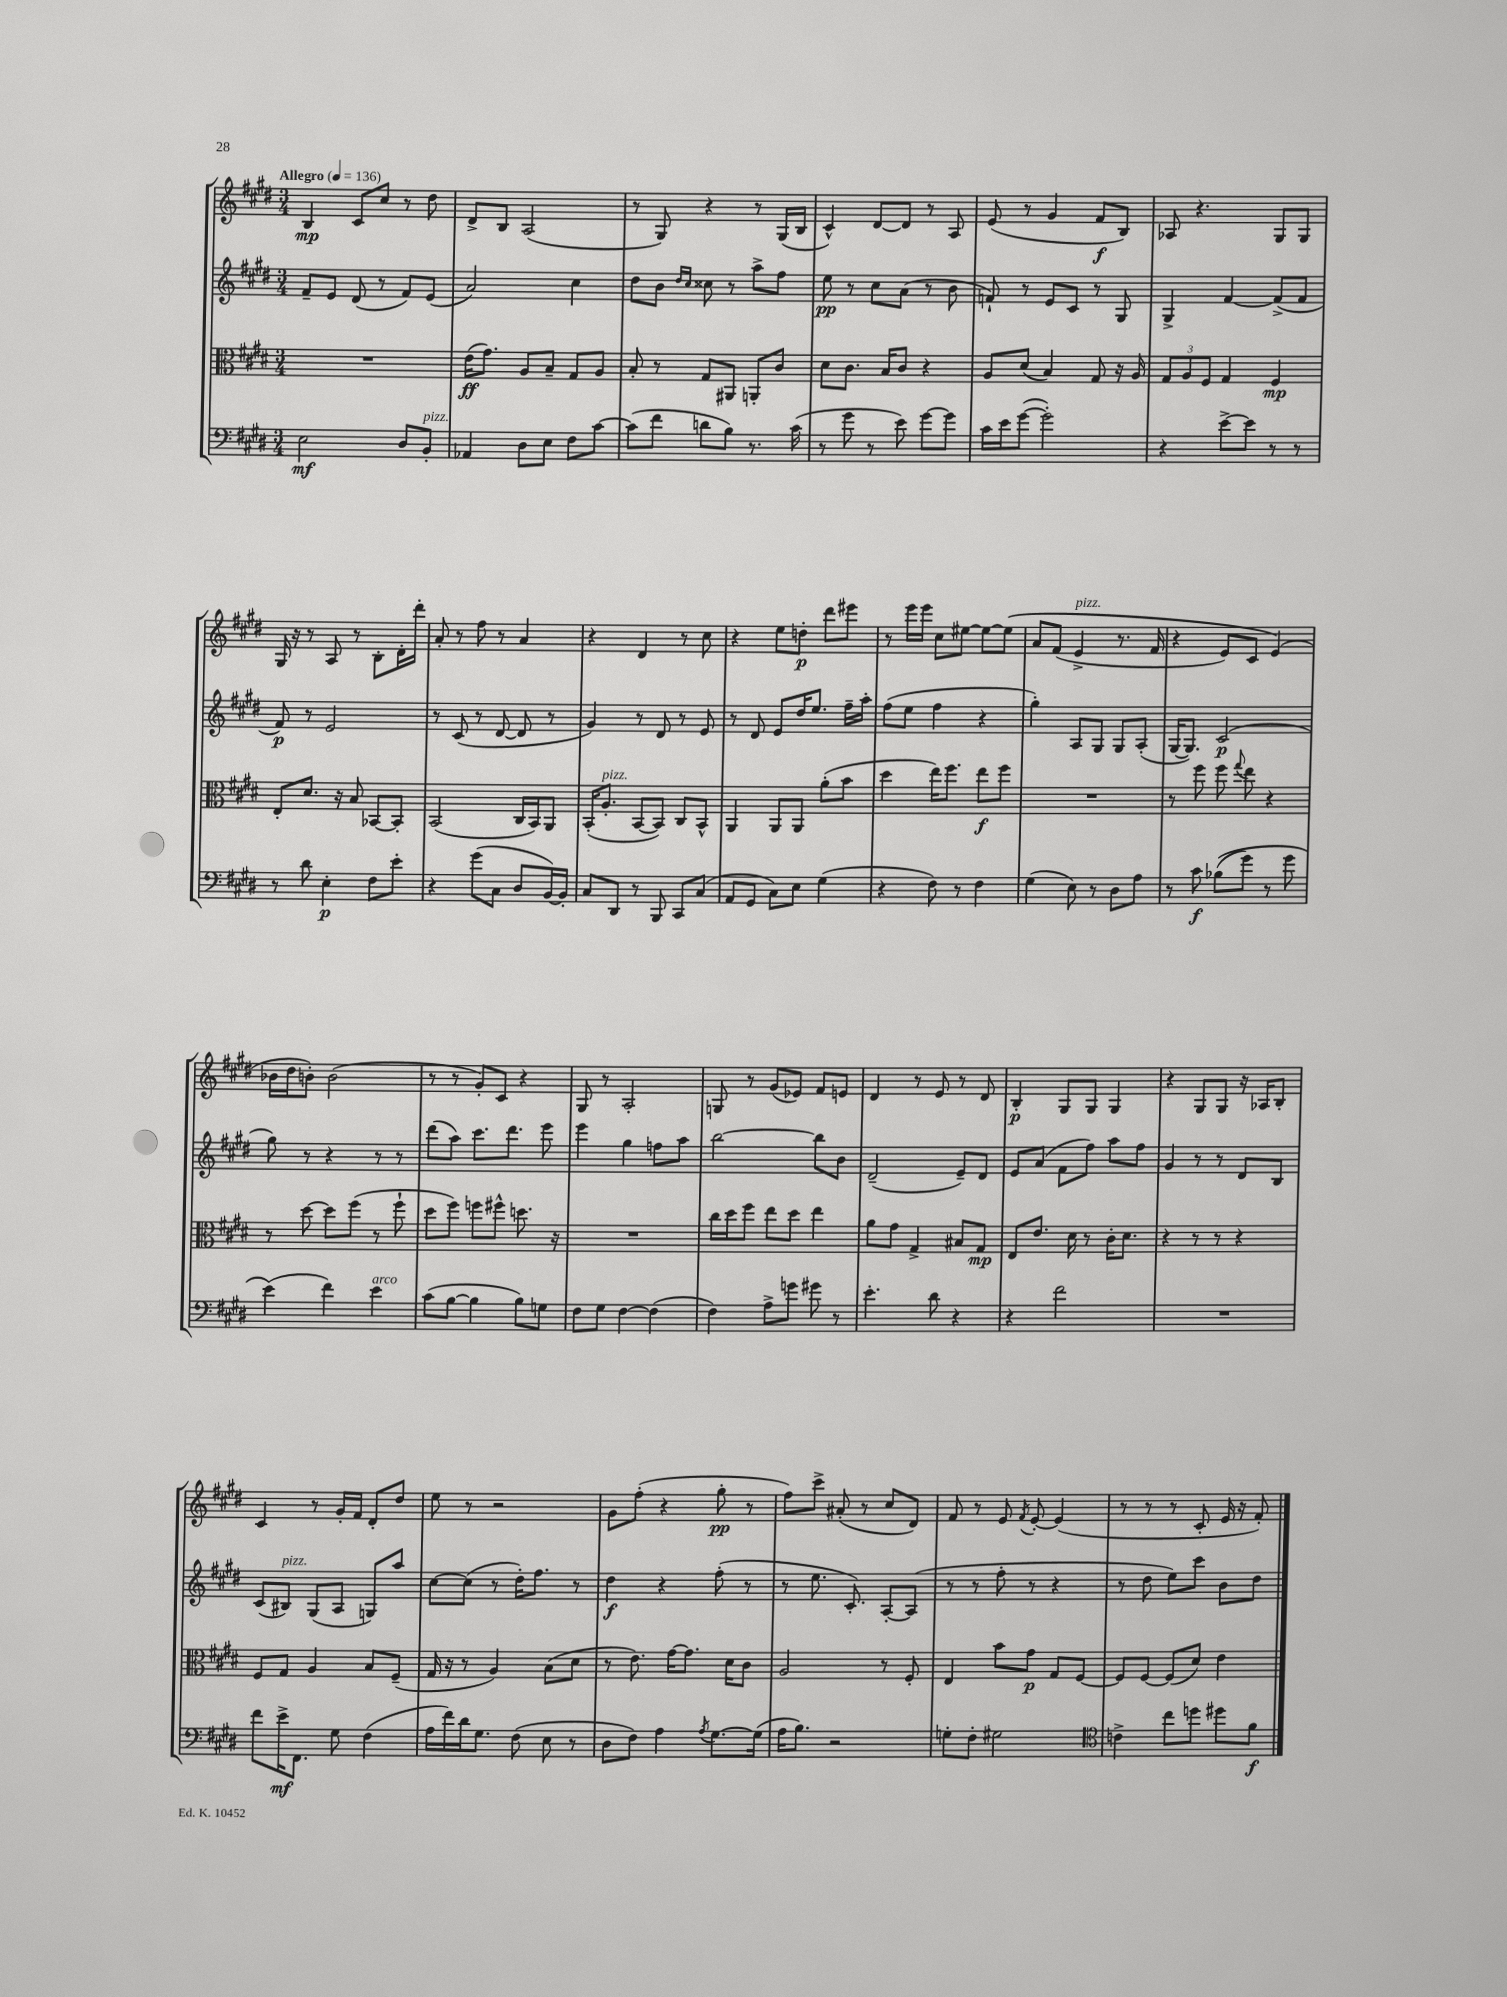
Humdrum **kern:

**kern	**kern	**kern	**kern
*staff4	*staff3	*staff2	*staff1
*clefF4	*clefC3	*clefG2	*clefG2
*k[f#c#g#d#]	*k[f#c#g#d#]	*k[f#c#g#d#]	*k[f#c#g#d#]
*M3/4	*M3/4	*M3/4	*M3/4
*MM136	*MM136	*MM136	*MM136
2E\	2.r	8f#~/L	4B/
.	.	8e/J	.
.	.	(8d#/	8c#/L
.	.	8r	8cc#/J
8D#/L	.	8f#/L)	8r
8BB'/J	.	(8e/J	8dd#\
=	=	=	=
4AA-/	(16e\LK	2a/)	8d#^/L
.	8.g#\J)	.	.
.	.	.	8B/J
8D#\L	8A/L	.	(2A/
8E\J	8B~/J	.	.
8F#\L	8G#/L	4cc#\	.
[8c#\J	8A/J	.	.
=	=	=	=
(8c#\]L	8B'/	8dd#\L	8r
8f#\J	8r	8b\J	8G#/)
.	.	16qqdd#/LL	.
.	.	16qqcc#/JJ	.
8d\L	8G#/L	8cc##\	4r
8B\J)	8AA#/J	8r	.
8.r	8AA'/L	8aa^\L	8r
.	8c#/J	8ff#\J	(16G#/LL
(16c#\	.	.	16B/JJ
=	=	=	=
8r	8d#\L	8ee\	4c#^^/)
8g#\	8.c#\J	8r	.
8r	.	8cc#\L	[8d#/L
.	16B/LK	.	.
8e\)	8c#/J	(8a\J	8d#/]J
[8g#\L	4r	8r	8r
8g#\]J	.	8b\	8A/
=	=	=	=
16c#\LL	8A/L	8f`/)	(8e/
16e\J	.	.	.
([8g#\J	(8d#/J	8r	8r
2g#'\])	4B/)	8e/L	4g#/
.	.	8c#/J	.
.	8G#/	8r	8f#/L
.	16r	8G#/	8B/J)
.	16A/	.	.
=	=	=	=
4r	12G#/L	4G#^/	8A-/
.	12A/	.	.
.	.	.	4.r
.	12F#/J	.	.
[8e^\L	4G#/	[4f#/	.
8e\]J	.	.	.
8r	4F#/	(8f#^/]L	8G#/L
8r	.	8f#/J	8G#/J
=	=	=	=
8r	8E'/L	8f#/)	16G#/
.	.	.	16r
8d#\	8.d#/J	8r	8r
4E'\	.	2e/	8A/
.	16r	.	.
.	8B/	.	8r
8F#\L	[8BB-/L	.	8B'\L
8e'\J	8BB-'/]J	.	16d#'\L
.	.	.	16ddd#'\JJ
=	=	=	=
4r	(2BB/	8r	8a'/
.	.	(8c#/	8r
(8g#\L	.	8r	8ff#\
8C#\J	.	[8d#/	8r
8D#/L	16C#/LL	8d#/]	4a/
.	16BB/J)	.	.
[16BB/L)	8AA/J	8r	.
16BB'/]JJ	.	.	.
=	=	=	=
8C#/L	(16BB'/LK	4g#/)	4r
.	8.A'/J	.	.
8DD#/J	.	.	.
8r	[8BB/L	8r	4d#/
8BBB/	8BB/]J)	8d#/	.
8CC#/L	8C#/L	8r	8r
(8C#/J	8BB^^/J	8e/	8cc#\
=	=	=	=
8AA/L	4AA/	8r	4r
8GG#/J	.	8d#/	.
8C#\L)	8AA/L	8e/L	8ee\L
8E\J	8AA/J	16dd#/K	8dd'\J
.	.	8.ee/J	.
(4G#\	(8a'\L	.	8ddd#\L
.	8b\J	16ff#~\LL	8eee#\J
.	.	16aa'\JJ	.
=	=	=	=
4r	4dd#\	(8ff#\L	8r
.	.	8ee\J	16eee\LL
.	.	.	16eee\JJ
8F#\)	16ee\LK)	4ff#\	8cc#\L
.	8.ff#\J	.	.
8r	.	.	[8ee#\J
4F#\	8ee\L	4r	8ee#\_L
.	8ff#\J	.	&(8ee#\]J
=	=	=	=
(4G#\	2.r	4gg#'\)	8a/L
.	.	.	(8f#/J
8E\)	.	8A/L	4e^/
8r	.	8G#/J	.
8D#\L	.	8G#/L	8.r
8A\J	.	(8A'/J	.
.	.	.	16f#/
=	=	=	=
8r	8r	[16G#/LK	4r
.	.	8.G#/]J)	.
8c#\	8ff#\	.	.
&((8B-\L	8ff#\	(2c#/	8e/L)
.	8qqgg#/	.	.
8g#\J)	8ee\	.	8c#/J
8r	4r	.	(4e/&)
8g#\	.	.	.
=	=	=	=
(4e\&)	8r	8gg#\)	16b-\LL
.	.	.	16dd#\J
.	[8dd#\	8r	8b'\J)
4f#\)	8dd#\]L	4r	(2b\
.	(8ff#\J	.	.
4e\	8r	8r	.
.	8ff#`\	8r	.
=	=	=	=
(8c#\L	8dd#\L	(8ddd#\L	8r
[8B\J	8ff#\J)	8aa\J)	8r
4B\]	8ff\L	8.ccc#\L	8g#'/L)
.	8ff#^^\J	.	8c#/J
.	.	8.ddd#\J	.
8B\L)	8.dd\	.	4r
8G\J	.	8eee\	.
.	16r	.	.
=	=	=	=
8F#\L	2.r	4eee\	8G#/
8G#\J	.	.	8r
[4F#\	.	4gg#\	2A'/
(4F#\]	.	8ff\L	.
.	.	8aa\J	.
=	=	=	=
4F#\)	16cc#\LL	[2bb\	8G/
.	16dd#\J	.	.
.	8ff#\J	.	8r
8A^\L	8ee\L	.	(8g#/L
8g\J	8dd#\J	.	8e-/J)
8g#\	4ee\	8bb\]L	8f#/L
8r	.	8b\J	8e/J
=	=	=	=
4.e'\	8a\L	(2d#~/	4d#/
.	8g#\J	.	.
.	4G#^/	.	8r
8d#\	.	.	8e/
4r	8B#/L	8e~/L)	8r
.	8G#/J	8d#/J	8d#/
=	=	=	=
4r	8E/L	8e/L	4B'/
.	8.e/J	(8a/J	.
2f#\	.	8f#\L	8G#/L
.	16d#\	.	.
.	8r	8ff#\J)	8G#/J
.	16c#'\LK	8aa\L	4G#/
.	8.d#\J	.	.
.	.	8ff#\J	.
=	=	=	=
2.r	4r	4g#/	4r
.	8r	8r	8G#/L
.	8r	8r	8G#/J
.	4r	8d#/L	16r
.	.	.	16A-/LK
.	.	8B/J	8B'/J
=	=	=	=
8f#\L	8F#/L	(8c#/L	4c#/
16e^\K	8G#/J	8B#/J)	.
8.FF#\J	.	.	.
.	4A/	(8G#/L	8r
8G#\	.	8A/J	16g#'/LL
.	.	.	16f#/JJ
(4F#\	8B/L	8G/L)	8d#'/L
.	(8F#~/J	8aa/J	8dd#/J
=	=	=	=
16A\LL	16G#/	[8cc#\L	8ee\
16f#\)	16r	.	.
16d#\J	8r	(8cc#\]J	8r
8.G#\J	.	.	.
.	4A/)	8r	2r
(8F#\	.	16dd#'\LK)	.
.	.	8.ff#\J	.
8E\	(8B\L	.	.
8r	8d#\J	8r	.
=	=	=	=
8D#\L	8r	4dd#\	8g#\L
8F#\J)	8.e\)	.	(8ff#'\J
4A\	.	4r	4r
.	[16g#\LK	.	.
.	8.g#\]J	.	.
8qA/	.	.	.
[8.G#\L	.	(8ff#'\	8gg#'\
.	16d#\LK	.	.
.	8c#\J	8r	8r
(16G#\]Jk	.	.	.
=	=	=	=
16A\LK	2A/	8r	8ff#\L)
8.B\J)	.	.	.
.	.	8.ee\	8ccc#^\J
2r	.	.	(8a#'/
.	.	8.c#'/)	.
.	.	.	8r
.	8r	[8A'/L	8cc#/L
.	8F#'/	(8A/]J	8d#/J)
=	=	=	=
8G'\L	4E/	8r	8f#/
8F#'\J	.	8r	8r
2G#\	8b\L	8ff#'\	8e/
.	.	.	8qf#/
.	8g#\J	8r	[8e'/
.	8G#/L	4r	(4e/]
.	[8F#/J	.	.
=	=	=	=
*clefC4	*	*	*
4c^\	8F#/]L	8r	8r
.	[8F#/J	8dd#\	8r
8cc#\L	(8F#/]L	8ee\L)	8r
8dd\J	8d#/J)	8ccc#\J	8c#'/
8dd#\L	4e\	8b\L	16e/
.	.	.	16r
8f#\J	.	8dd#\J	8f#'/)
==	==	==	==
*-	*-	*-	*-
